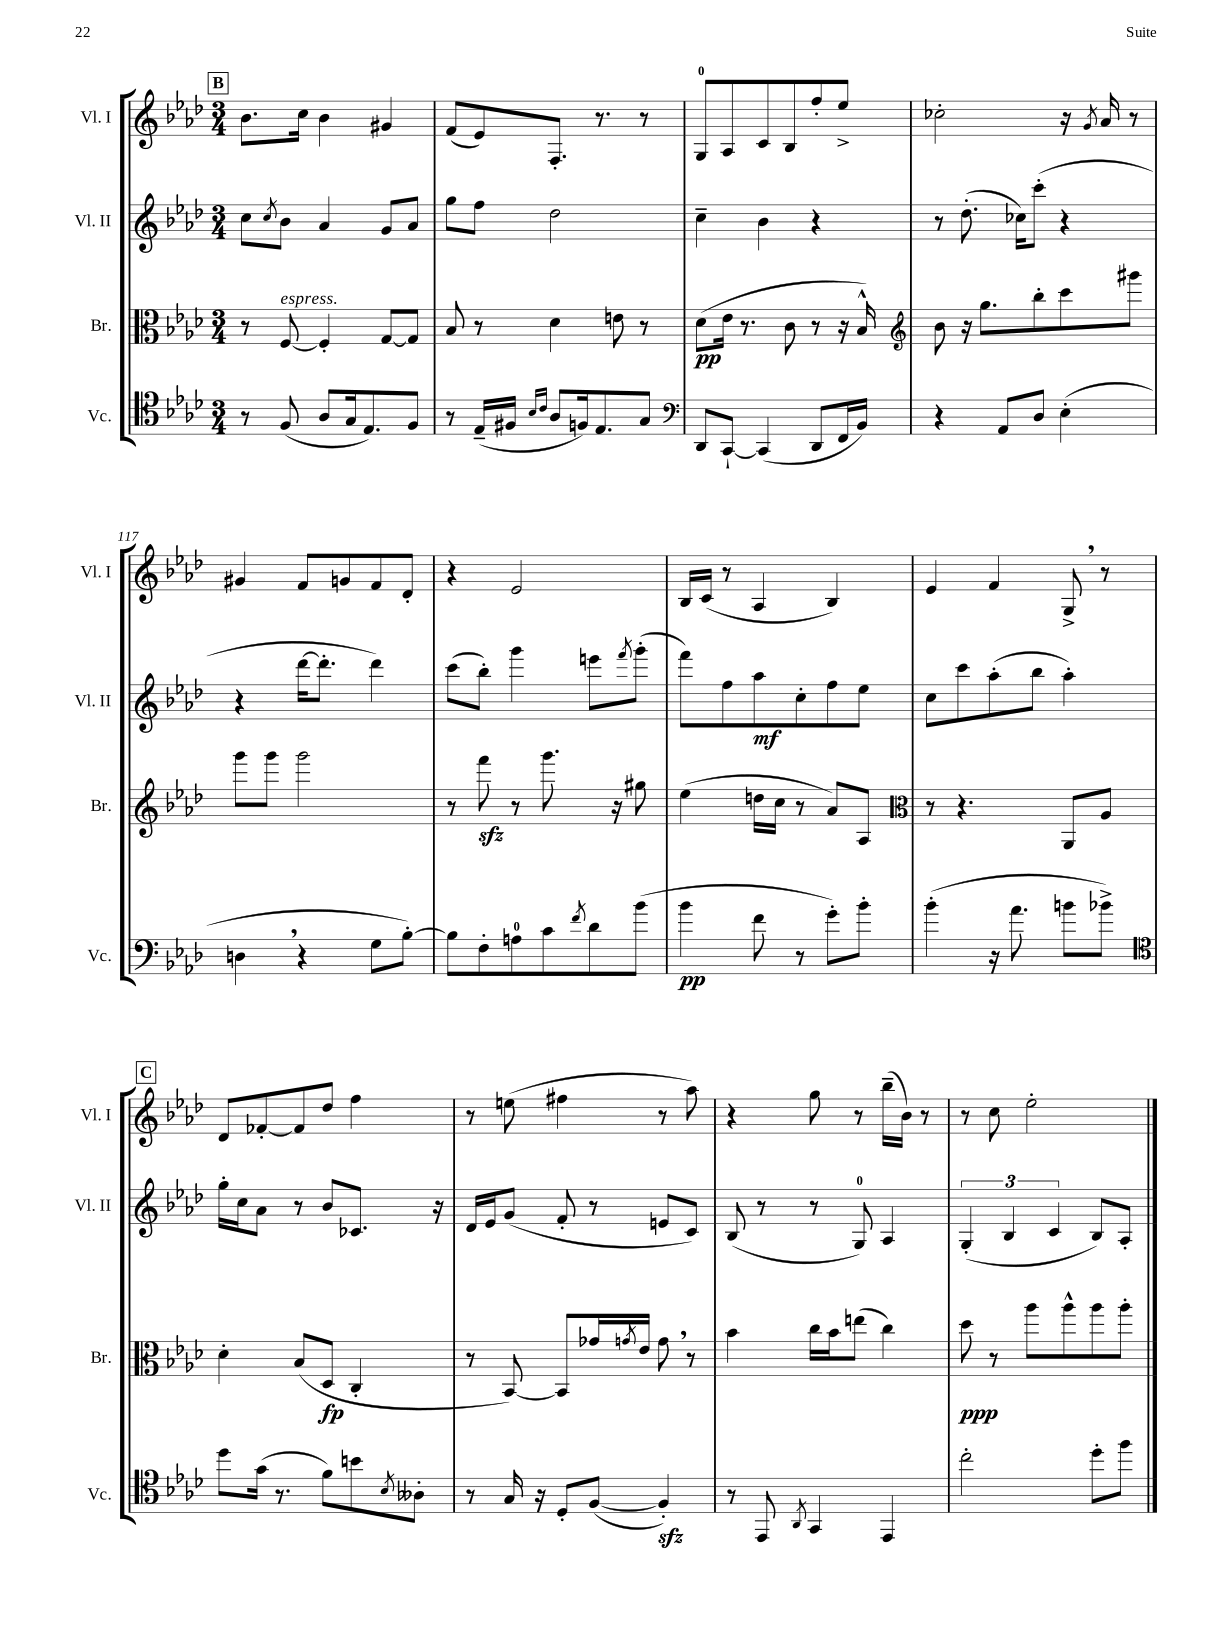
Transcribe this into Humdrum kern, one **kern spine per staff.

**kern	**kern	**kern	**kern
*staff4	*staff3	*staff2	*staff1
*clefC4	*clefC3	*clefG2	*clefG2
*k[b-e-a-d-]	*k[b-e-a-d-]	*k[b-e-a-d-]	*k[b-e-a-d-]
*M3/4	*M3/4	*M3/4	*M3/4
8r	8r	8cc\L	8.b-\L
.	.	8qcc/	.
(8F/	[8F/	8b-\J	.
.	.	.	16cc\Jk
8A-/L	4F'/]	4a-/	4b-\
16G/k	.	.	.
8.E-/)	.	.	.
.	[8G/L	8g/L	4g#/
8F/J	8G/]J	8a-/J	.
=	=	=	=
8r	8B-/	8gg\L	(8f/L
(16E-~/LL	8r	8ff\J	8e-/)
16F#/JJ	.	.	.
16qqB-/LL	.	.	.
16qqc/JJ	.	.	.
8A-/L	4d-\	2dd-\	8.F'/J
16F/k)	.	.	.
8.E-/	.	.	8.r
.	8e\	.	.
8G/J	8r	.	8r
=	=	=	=
*clefF4	*	*	*
8DD-/L	(8d-\L	4cc~\	8G/L
[8CC`/J	16e-\Jk	.	8A-/
.	8.r	.	.
(4CC/]	.	4b-\	8c/
.	8c\	.	8B-/
8DD-/L	8r	4r	8ff'/
16FF/L	16r	.	8ee-^/J
16BB-/JJ)	16B-^^/)	.	.
=	=	=	=
*	*clefG2	*	*
4r	8b-\	8r	2cc-'\
.	16r	(8.dd-'\	.
.	8.gg\L	.	.
8AA-/L	.	.	.
.	.	16cc-\LK)	.
8D-/J	8bb-'\	(8ccc'\J	.
(4E-'\	8ccc\	4r	16r
.	.	.	8qg/
.	.	.	16a-/
.	8ggg#\J	.	8r
=	=	=	=
4D\	8ggg\L	4r	4g#/
.	8ggg\J	.	.
4r	2ggg\	[16ddd-\LK	8f/L
.	.	8.ddd-'\]J	.
.	.	.	8g/
8G\L	.	4ddd-\)	8f/
[8B-'\J)	.	.	8d-'/J
=	=	=	=
8B-\]L	8r	(8ccc\L	4r
8F'\	8fff\	8bb-'\J)	.
8A\	8r	4ggg\	2e-/
8c\	8.ggg\	.	.
8qf/	.	.	.
8d-\	.	8eee\L	.
.	16r	.	.
.	.	8qfff/	.
(8b-\J	8gg#\	(8ggg'\J	.
=	=	=	=
4b-\	(4ee-\	8fff\L)	16B-/LL
.	.	.	(16c/JJ
.	.	8ff\	8r
8f\	16dd\LL	8aa-\	4A-/
.	16cc\JJ	.	.
8r	8r	8cc'\	.
8g'\L)	8a-/L)	8ff\	4B-/)
8b-'\J	8A-/J	8ee-\J	.
=	=	=	=
*	*clefC3	*	*
(4b-'\	8r	8cc\L	4e-/
.	4.r	8ccc\	.
16r	.	(8aa-'\	4f/
8.a-\	.	.	.
.	.	8bb-\J	.
8b\L	8AA-/L	4aa-'\)	8G^/
8b-^\J)	8A-/J	.	8r
=	=	=	=
*clefC4	*	*	*
8dd-\L	4d-'\	16gg'\LL	8d-/L
.	.	16cc\J	.
(16g\Jk	.	8a-\J	[8f-'/
8.r	.	.	.
.	(8B-/L	8r	8f-/]
8f\L)	8D-/J	8b-/L	8dd-/J
8b\	4C'/	8.c-/J	4ff\
8qB-/	.	.	.
8A--'\J	.	.	.
.	.	16r	.
=	=	=	=
8r	8r	16d-/LL	8r
.	.	16e-/J	.
16G/	[8BB-/)	(8g/J	(8ee\
16r	.	.	.
8D-'/L	8BB-/]L	8f'/	4ff#\
([8F/J	16g-/L	8r	.
.	8qg/	.	.
.	16e-/JJ	.	.
4F'/])	8g\	8e/L	8r
.	8r	8c/J)	8aa-\)
=	=	=	=
8r	4b-\	(8B-/	4r
8EE-/	.	8r	.
8qAA-/	.	.	.
4GG/	16cc\LL	8r	8gg\
.	16b-\J	.	.
.	(8ee\J	8G/)	8r
4EE-/	4cc\)	4A-/	(16bb-~\LL
.	.	.	16b-\JJ)
.	.	.	8r
=	=	=	=
2cc'\	8dd-\	(6G'/	8r
.	8r	.	8cc\
.	.	6B-/	.
.	8aa-\L	.	2ee-'\
.	.	6c/	.
.	8aa-^^\	.	.
8dd-'\L	8aa-\	8B-/L)	.
8ff\J	8aa-'\J	8A-'/J	.
==	==	==	==
*-	*-	*-	*-
